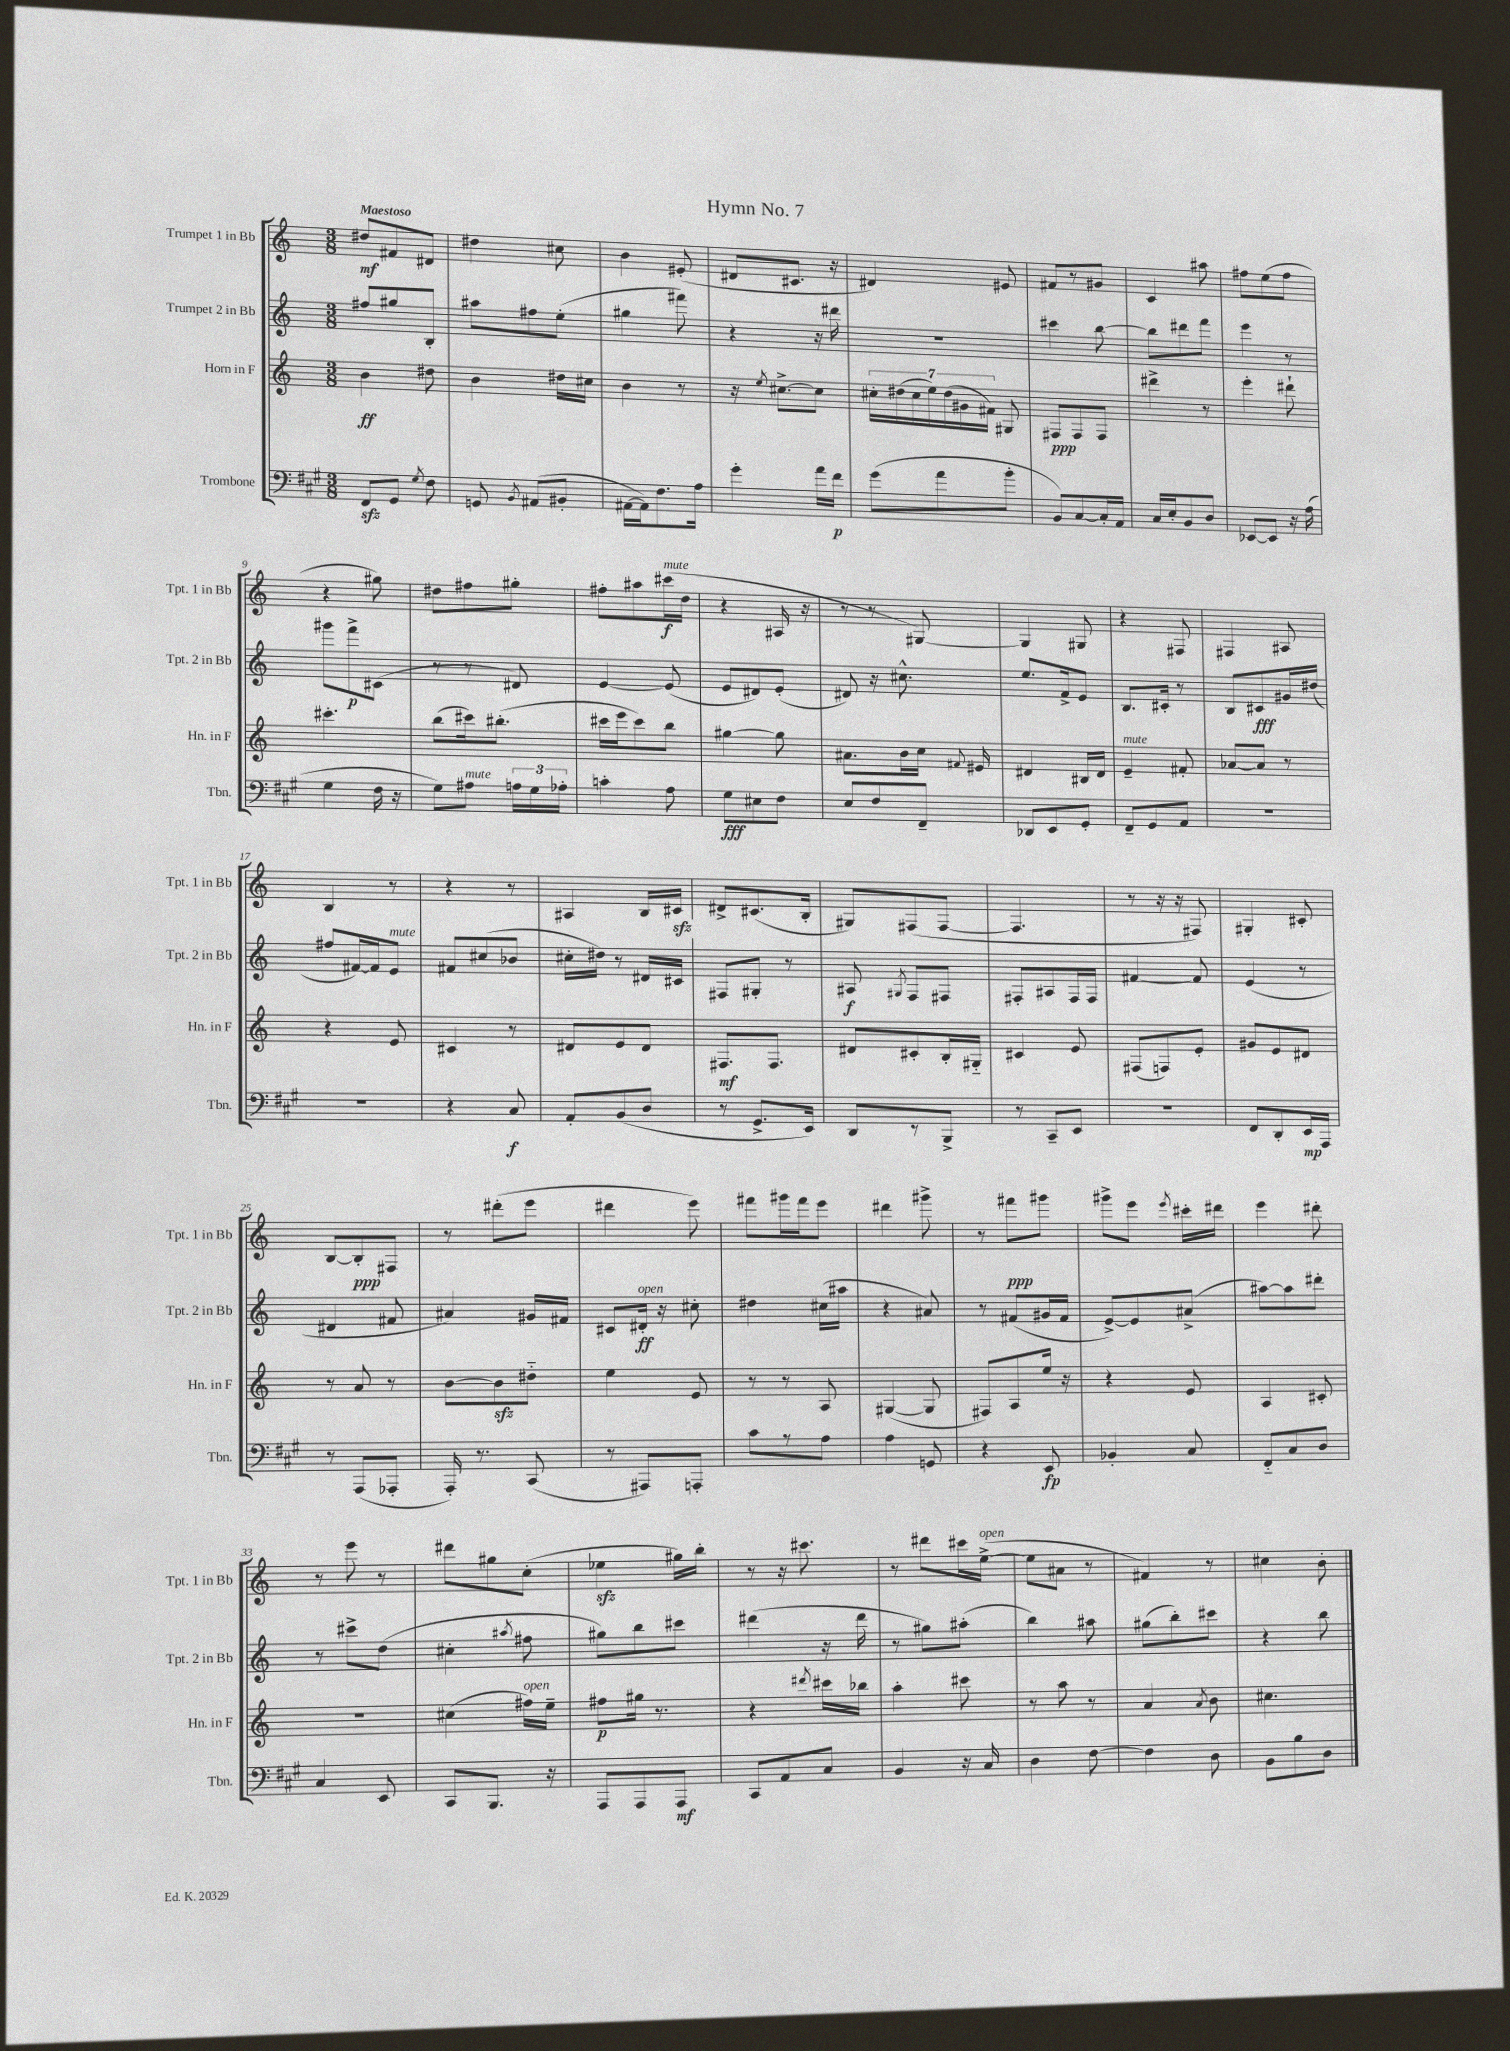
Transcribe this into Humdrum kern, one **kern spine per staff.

**kern	**dynam	**kern	**dynam	**kern	**dynam	**kern	**dynam
*part4	*part4	*part3	*part3	*part2	*part2	*part1	*part1
*staff4	*staff4	*staff3	*staff3	*staff2	*staff2	*staff1	*staff1
*I"Trombone	*	*I"Horn in F	*	*I"Trumpet 2 in Bb	*	*I"Trumpet 1 in Bb	*
*I'Tbn.	*	*I'Hn. in F	*	*I'Tpt. 2 in Bb	*	*I'Tpt. 1 in Bb	*
*clefF4	*	*clefG2	*	*clefG2	*	*clefG2	*
*k[f#c#g#]	*	*k[]	*	*k[]	*	*k[]	*
*M3/8	*	*M3/8	*	*M3/8	*	*M3/8	*
=1	=1	=1	=1	=1	=1	=1	=1
!	!	!	!	!	!	!LO:TX:a:B:t=Maestoso	!
8FF#zz/L	.	4b\	ff	8ff#X/L	.	8dd#X/L	mf
8GG#/J	.	.	.	8gg#X/	.	8f#X/	.
8qG#/	.	.	.	.	.	.	.
8F#\	.	8dd#X\	.	8B'/J	.	8d#X/J	.
=2	=2	=2	=2	=2	=2	=2	=2
8GGn/	.	4b\	.	8aa#X\L	.	4dd#X\	.
8qBB/	.	.	.	.	.	.	.
(8AA#X/L	.	.	.	8ff#X\	.	.	.
8BB#X'/J	.	16dd#X\LL	.	(8ee'\J	.	8cc#X\	.
.	.	16cc#X\JJ	.	.	.	.	.
=3	=3	=3	=3	=3	=3	=3	=3
[16AA#X\LL	.	4b\	.	4gg#X\	.	4b\	.
16AA#\J])	.	.	.	.	.	.	.
8.F#\	.	.	.	.	.	.	.
.	.	8r	.	8fff#X\)	.	(8e#X'/	.
16A\Jk	.	.	.	.	.	.	.
=4	=4	=4	=4	=4	=4	=4	=4
4g#'\	.	16r	.	4r	.	8d#X/L	.
.	.	8qee/	.	.	.	.	.
.	.	[8.cc#X^\L	.	.	.	.	.
.	.	.	.	.	.	8.c#X/J	.
16a\LL	.	8cc#\J]	.	16r	.	.	.
16f#\JJ	p	.	.	16ddd#X\	.	16r	.
=5	=5	=5	=5	=5	=5	=5	=5
(8g#\L	.	28cc#X'\LL	.	4.r	.	4d#X/)	.
.	.	(28dd#X\	.	.	.	.	.
.	.	28cc#\	.	.	.	.	.
.	.	28ee\)	.	.	.	.	.
8a\	.	.	.	.	.	.	.
.	.	(28dd#\	.	.	.	.	.
.	.	28g#X\	.	.	.	.	.
.	.	28f#X\JJ)	.	.	.	.	.
8b'\J	.	8G#X/	.	.	.	8e#X/	.
=6	=6	=6	=6	=6	=6	=6	=6
8BB/L)	.	8F#X/L	ppp	4ccc#X\	.	8f#X/L	.
[8C#/	.	8F#/	.	.	.	8r	.
16C#'/L]	.	8F#/J	.	[8bb\	.	8g#X/J	.
16AA/JJ	.	.	.	.	.	.	.
=7	=7	=7	=7	=7	=7	=7	=7
16C#/LL	.	4ddd#X^\	.	8bb\L]	.	4c/	.
16E'/J	.	.	.	.	.	.	.
8BB/	.	.	.	8ddd#X\	.	.	.
8D/J	.	8r	.	8fff\J	.	8aa#X\	.
=8	=8	=8	=8	=8	=8	=8	=8
[8EE-X/L	.	4eee'\	.	4eee\	.	8ff#X\L	.
8EE-/J]	.	.	.	.	.	(8ee\	.
16r	.	8ddd#X`\	.	8r	.	8ff#\J	.
(16A\	.	.	.	.	.	.	.
!!LO:LB:g=z
=9	=9	=9	=9	=9	=9	=9	=9
4G#\	.	4.ccc#X'\	.	8ggg#X\L	.	4r	.
.	.	.	.	8fff^\	p	.	.
16F#\	.	.	.	(8c#X\J	.	8gg#X\)	.
16r	.	.	.	.	.	.	.
=10	=10	=10	=10	=10	=10	=10	=10
8G#\L)	.	(8bb\L	.	8r	.	8dd#X\L	.
!LO:TX:a:i:t=mute	!	!	!	!	!	!	!
8A#X\J	.	16ccc#X\k)	.	8r	.	8ff#X\	.
.	.	(8.bb#X'\J	.	.	.	.	.
24An\LL	.	.	.	8d#X/)	.	8gg#X'\J	.
24G#\	.	.	.	.	.	.	.
24A-X'\JJ	.	.	.	.	.	.	.
=11	=11	=11	=11	=11	=11	=11	=11
4cn'\	.	16ccc#X\LL	.	[4e/	.	8ff#X'\L	.
.	.	16eee\J	.	.	.	.	.
.	.	8ccc#\)	.	.	.	8aa#X\	.
!	!	!	!	!	!	!LO:TX:a:i:t=mute	!
8A\	.	8bb\J	.	(8e/]	.	(16ccc#X\L	f
.	.	.	.	.	.	16dd\JJ	.
=12	=12	=12	=12	=12	=12	=12	=12
8G#\L	fff	[4gg#X\	.	8e/L	.	4r	.
8E#X\	.	.	.	8d#X/)	.	.	.
8F#\J	.	8gg#\]	.	(8e'/J	.	16A#X/	.
.	.	.	.	.	.	16r	.
=13	=13	=13	=13	=13	=13	=13	=13
8E/L	.	8.a#X\L	.	8d#X/)	.	8r	.
8F#/	.	.	.	16r	.	8r	.
.	.	16b\L	.	8.cc#X^^\	.	.	.
8FF#~/J	.	16cc\JJ	.	.	.	[8G#X/)	.
.	.	8qqf#X/	.	.	.	.	.
.	.	16e#X/	.	.	.	.	.
=14	=14	=14	=14	=14	=14	=14	=14
8DD-X/L	.	4d#X/	.	8.ee/L	.	4G#/]	.
8EE/	.	.	.	.	.	.	.
.	.	.	.	16f^/k	.	.	.
8GG#'/J	.	16B#X/LL	.	8e/J	.	8G#X/	.
.	.	16d#/JJ	.	.	.	.	.
=15	=15	=15	=15	=15	=15	=15	=15
!	!	!LO:TX:a:i:t=mute	!	!	!	!	!
8FF#~/L	.	4e~/	.	8.B/L	.	4r	.
8GG#/	.	.	.	.	.	.	.
.	.	.	.	16c#X'/Jk	.	.	.
8AA/J	.	8f#X'/	.	8r	.	8F#X/	.
=16	=16	=16	=16	=16	=16	=16	=16
4.r	.	[8a-X/L	.	8B/L	.	4F#X/	.
.	.	8a-/J]	.	8c#X/	fff	.	.
.	.	8r	.	16g#X/L	.	8A#X/	.
.	.	.	.	(16dd#X/JJ	.	.	.
!!LO:LB:g=z
=17	=17	=17	=17	=17	=17	=17	=17
4.r	.	4r	.	8ff#X/L	.	4B/	.
.	.	.	.	[16f#X/L)	.	.	.
.	.	.	.	16f#/J]	.	.	.
!	!	!	!	!LO:TX:a:i:t=mute	!	!	!
.	.	8e/	.	8e/J	.	8r	.
=18	=18	=18	=18	=18	=18	=18	=18
4r	.	4c#X/	.	8f#X/L	.	4r	.
.	.	.	.	(8cc#X/	.	.	.
8C#/	f	8r	.	8b-X/J	.	8r	.
=19	=19	=19	=19	=19	=19	=19	=19
8AA'/L	.	8d#X/L	.	16cc#X'\LL	.	4A#X/	.
.	.	.	.	16dd#X\JJ)	.	.	.
(8BB/	.	8e/	.	8r	.	.	.
8D/J	.	8d#/J	.	16d#X/LL	.	16B/LL	.
.	.	.	.	16c#X/JJ	.	16c#Xzz/JJ	.
=20	=20	=20	=20	=20	=20	=20	=20
8r	.	8.F#X/L	mf	8F#X/L	.	8d#X^/L	.
8.GG#^/L	.	.	.	8G#X'/J	.	(8.c#X/	.
.	.	8.F#/J	.	.	.	.	.
.	.	.	.	8r	.	.	.
16EE/Jk)	.	.	.	.	.	16B'/Jk	.
=21	=21	=21	=21	=21	=21	=21	=21
8DD/L	.	8d#X/L	.	8A#X/	f	8G#X/L)	.
.	.	.	.	8qG#X/	.	.	.
8r	.	8c#X'/	.	8F/L	.	(8F#X/	.
8BBB^/J	.	16B'/L	.	8F#X/J	.	[8F#/J	.
.	.	16G#X/JJ	.	.	.	.	.
=22	=22	=22	=22	=22	=22	=22	=22
8r	.	4c#X/	.	8F#X'/L	.	4.F#/]	.
8CC#~/L	.	.	.	8A#X/	.	.	.
8EE/J	.	8e/	.	16F#/L	.	.	.
.	.	.	.	16F#/JJ	.	.	.
=23	=23	=23	=23	=23	=23	=23	=23
4.r	.	(8F#X/L	.	[4f#X/	.	8r	.
.	.	8Fn/)	.	.	.	16r	.
.	.	.	.	.	.	16r	.
.	.	8e'/J	.	8f#/]	.	8F#X/)	.
=24	=24	=24	=24	=24	=24	=24	=24
8FF#/L	.	8g#X/L	.	(4e/	.	4G#X'/	.
8DD'/	.	8e/	.	.	.	.	.
16EE/L	mp	8d#X/J	.	8r	.	8c#X'/	.
16AAA/JJ	.	.	.	.	.	.	.
!!LO:LB:g=z
=25	=25	=25	=25	=25	=25	=25	=25
8r	.	8r	.	4d#X/	.	[8B/L	.
(8AAA/L	.	8a/	.	.	.	8B'/]	ppp
8AAA-X'/J	.	8r	.	8f#X/	.	8F#X/J	.
=26	=26	=26	=26	=26	=26	=26	=26
16AAA'/)	.	[8b\L	.	4a#X/)	.	8r	.
8.r	.	.	.	.	.	.	.
.	.	8bzz\]	.	.	.	(8ddd#X'\L	.
(8CC#/	.	8dd#X\J	.	16g#X/LL	.	8eee\J	.
.	.	.	.	16f#X/JJ	.	.	.
=27	=27	=27	=27	=27	=27	=27	=27
8r	.	4ee\	.	8c#X/L	.	4ddd#X\	.
!	!	!	!	!LO:TX:a:i:t=open	!	!	!
8AAA#X/L)	.	.	.	16d#X'/Jk	ff	.	.
.	.	.	.	16r	.	.	.
8AAAn'/J	.	8e/	.	8cc#X'\	.	8eee\)	.
=28	=28	=28	=28	=28	=28	=28	=28
8c#\L	.	8r	.	4dd#X\	.	8fff#X\L	.
8r	.	8r	.	.	.	16ggg#X\L	.
.	.	.	.	.	.	16fff#\J	.
8A\J	.	8A/	.	(16cc#X\LL	.	8eee\J	.
.	.	.	.	16aa#X\JJ	.	.	.
=29	=29	=29	=29	=29	=29	=29	=29
4A\	.	([4G#X/	.	4r	.	4ddd#X\	.
8GGn/	.	8G#/]	.	8a#X/)	.	8ggg#X^\	.
=30	=30	=30	=30	=30	=30	=30	=30
4r	.	8F#X/L)	.	8r	.	8r	.
.	.	8A/	.	(8f#X/L	.	8fff#X\L	ppp
8EE/	fp	16ee/Jk	.	16g#X/L	.	8ggg#X\J	.
.	.	16r	.	16f#/JJ	.	.	.
=31	=31	=31	=31	=31	=31	=31	=31
4BB-X'/	.	4r	.	[8e^/L)	.	8ggg#X^\L	.
.	.	.	.	8e/]	.	8eee\J	.
.	.	.	.	.	.	8qeee/	.
8C#/	.	8e/	.	(8a#X^/J	.	16ccc#X'\LL	.
.	.	.	.	.	.	16ddd#X\JJ	.
=32	=32	=32	=32	=32	=32	=32	=32
8FF#/L	.	4A/	.	[8aa#X\L)	.	4eee\	.
8C#/	.	.	.	8aa#\]	.	.	.
8D/J	.	8c#X'/	.	8ddd#X'\J	.	8ddd#X'\	.
!!LO:LB:g=z
=33	=33	=33	=33	=33	=33	=33	=33
4C#/	.	4.r	.	8r	.	8r	.
.	.	.	.	8ccc#X^\L	.	8eee\	.
8EE/	.	.	.	(8dd\J	.	8r	.
=34	=34	=34	=34	=34	=34	=34	=34
8CC#/L	.	(4cc#X\	.	4cc#X'\	.	8ddd#X\L	.
8.BBB/J	.	.	.	.	.	8gg#X\	.
.	.	.	.	8qaa#X/	.	.	.
!	!	!LO:TX:a:i:t=open	!	!	!	!	!
.	.	16ff#X\LL)	.	8ff#X\	.	(8cc'\J	.
16r	.	16ee~\JJ	.	.	.	.	.
=35	=35	=35	=35	=35	=35	=35	=35
8AAA/L	.	8ff#X\L	p	8gg#X\L)	.	4ee-Xzz\	.
8AAA/	.	16gg#X\Jk	.	8bb\	.	.	.
.	.	8.r	.	.	.	.	.
8AAA/J	mf	.	.	8ccc#X\J	.	16gg#X\LL)	.
.	.	.	.	.	.	16bb'\JJ	.
=36	=36	=36	=36	=36	=36	=36	=36
8CC#/L	.	4r	.	(4ddd#X\	.	8r	.
8AA/	.	.	.	.	.	16r	.
.	.	.	.	.	.	8.ccc#X\	.
.	.	8qddd#X/	.	.	.	.	.
8C#/J	.	16ccc#X\LL	.	16r	.	.	.
.	.	16bb-X\JJ	.	16ddd#\	.	.	.
=37	=37	=37	=37	=37	=37	=37	=37
4BB/	.	4aa'\	.	8r	.	8r	.
.	.	.	.	8gg#X\L)	.	8ddd#X\L	.
16r	.	8ccc#X\	.	(8aa#X'\J	.	16ccc#X\L	.
!	!	!	!	!	!	!LO:TX:a:i:t=open	!
16C#/	.	.	.	.	.	([16ee^\JJ	.
=38	=38	=38	=38	=38	=38	=38	=38
4D\	.	8r	.	4bb\)	.	8ee\L]	.
.	.	8aa\	.	.	.	8a#X\J	.
[8F#\	.	8r	.	8aa#X\	.	8r	.
=39	=39	=39	=39	=39	=39	=39	=39
4F#\]	.	4a/	.	(8gg#X\L	.	4f#X/)	.
.	.	.	.	8bb'\)	.	.	.
.	.	8qa/	.	.	.	.	.
8D\	.	8b\	.	8ccc#X\J	.	8r	.
=40	=40	=40	=40	=40	=40	=40	=40
8BB\L	.	4.cc#X\	.	4r	.	4cc#X\	.
8B\	.	.	.	.	.	.	.
8D\J	.	.	.	8bb\	.	8b'\	.
==	==	==	==	==	==	==	==
*-	*-	*-	*-	*-	*-	*-	*-
